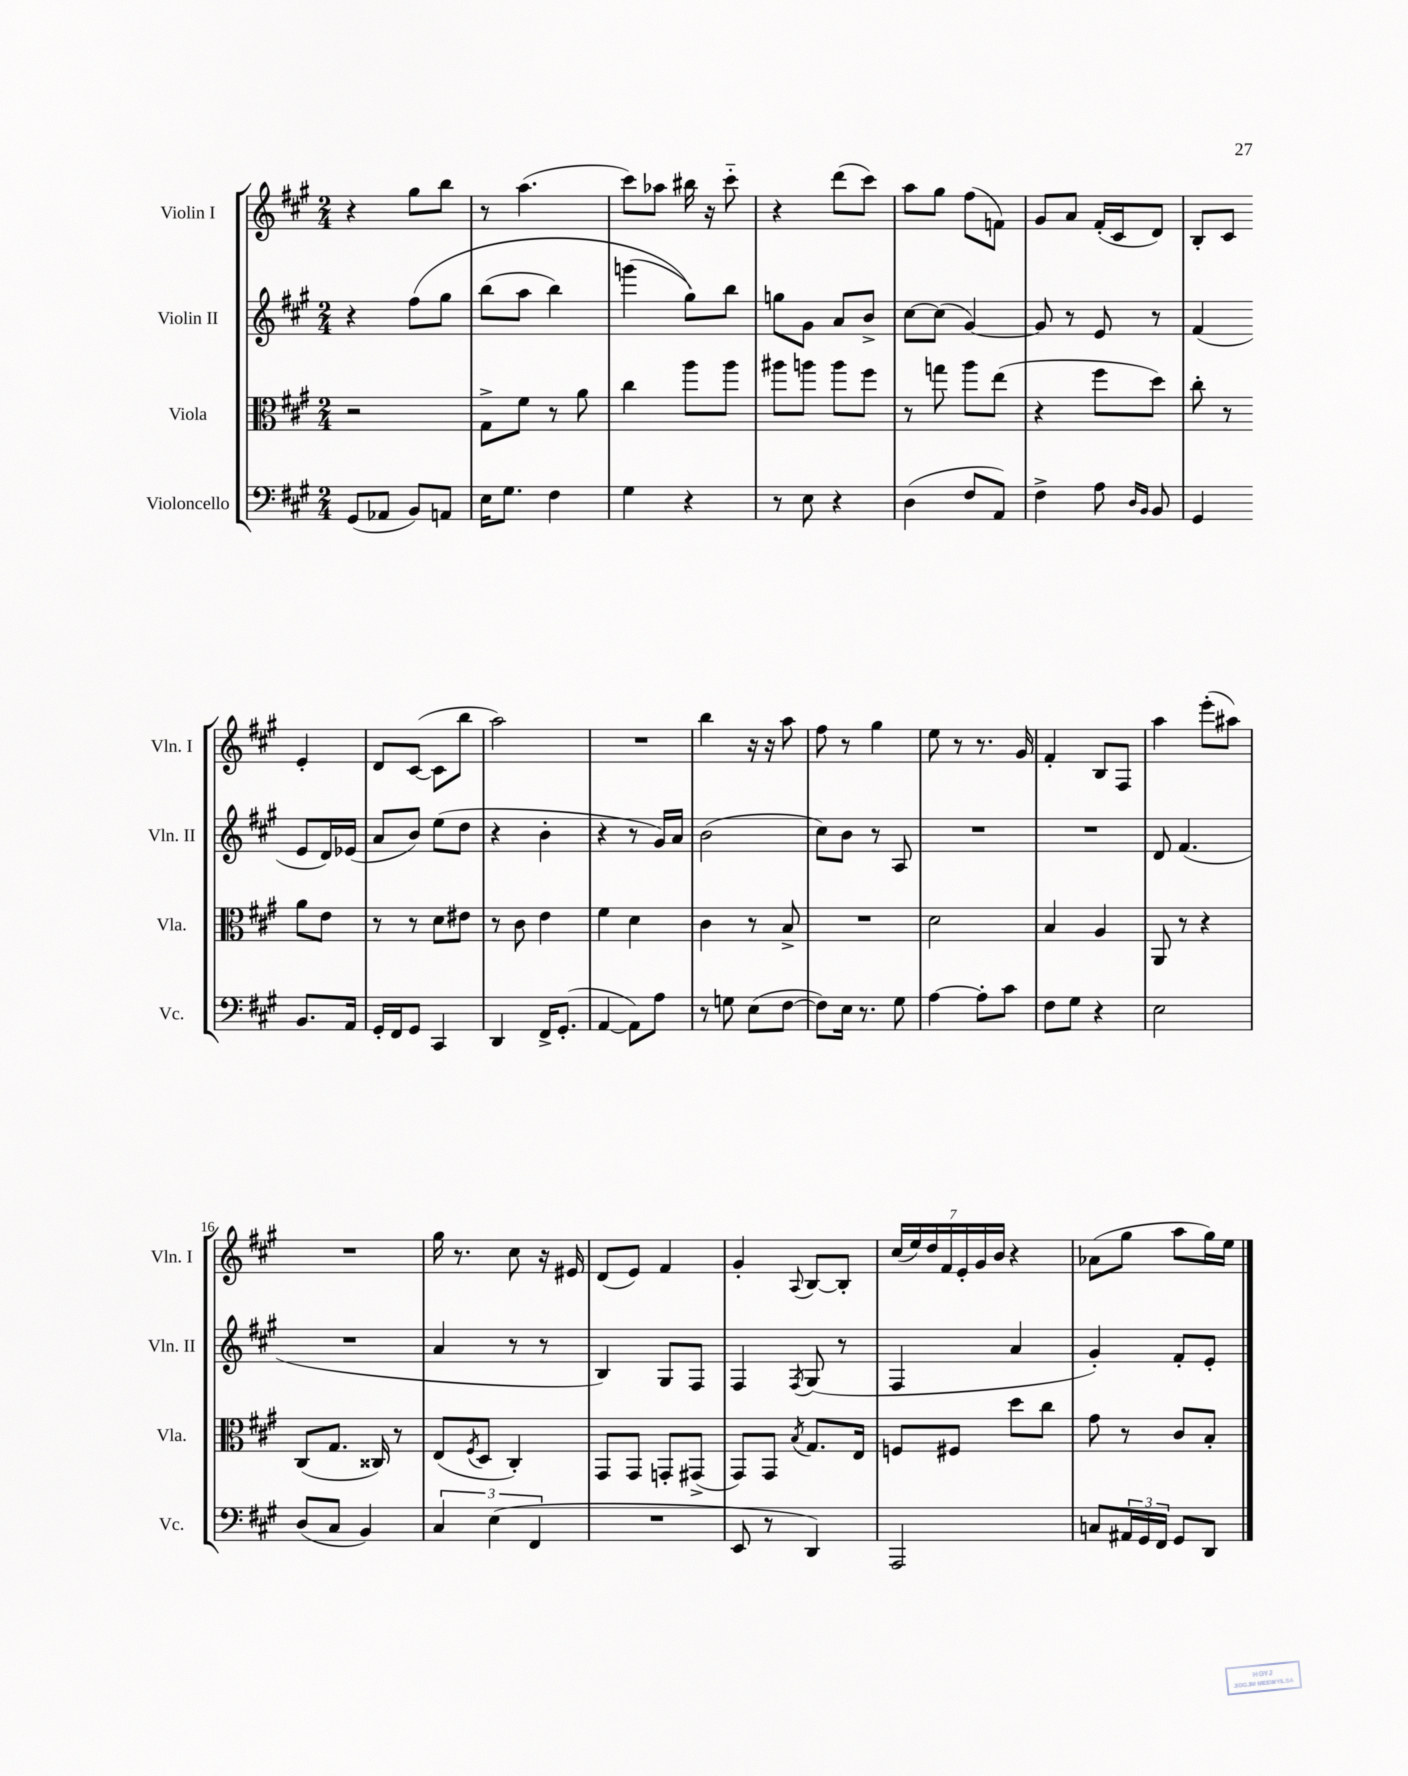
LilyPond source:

<<
\new StaffGroup <<
\new Staff = "s0" \with { instrumentName = "Violin I" shortInstrumentName = "Vln. I" } {
    \clef treble \key a \major \numericTimeSignature \time 2/4
    r4 gis''8 b''8 |
    r8 a''4.( |
    cis'''8) aes''8 bis''16 r16 cis'''8-_ |
    r4 d'''8( cis'''8) |
    a''8 gis''8 fis''8( f'8) |
    gis'8 a'8 fis'16-.( cis'16 d'8) |
    b8-. cis'8 e'4-. |
    d'8 cis'8~( cis'8 b''8 |
    a''2) |
    R2 |
    b''4 r16 r16 a''8 |
    fis''8 r8 gis''4 |
    e''8 r8 r8. gis'16 |
    fis'4-. b8 fis8 |
    a''4 e'''8-.( ais''8) |
    R2 |
    gis''16 r8. cis''8 r16 eis'16 |
    d'8( e'8) fis'4 |
    gis'4-. \appoggiatura { a8 } b8~ b8-. |
    \tuplet 7/4 { cis''16( e''16) d''16 fis'16 e'16-. gis'16 b'16 } r4 |
    aes'8( gis''8 a''8 gis''16) e''16 \bar "|." |
}
\new Staff = "s1" \with { instrumentName = "Violin II" shortInstrumentName = "Vln. II" } {
    \clef treble \key a \major \numericTimeSignature \time 2/4
    r4 fis''8\( gis''8 |
    b''8( a''8 b''4) |
    g'''4( gis''8)\) b''8 |
    g''8 gis'8 a'8 b'8-> |
    cis''8~ cis''8( gis'4~) |
    gis'8 r8 e'8 r8 |
    fis'4( e'8 d'16) ees'16( |
    a'8 b'8) e''8( d''8 |
    r4 b'4-. |
    r4 r8 gis'16) a'16 |
    b'2( |
    cis''8) b'8 r8 a8 |
    R2 |
    R2 |
    d'8 fis'4.( |
    R2 |
    a'4 r8 r8 |
    b4) gis8 fis8 |
    fis4 \acciaccatura { fis8 } gis8( r8 |
    fis4 a'4 |
    gis'4-.) fis'8-. e'8-. \bar "|." |
}
\new Staff = "s2" \with { instrumentName = "Viola" shortInstrumentName = "Vla." } {
    \clef alto \key a \major \numericTimeSignature \time 2/4
    r2 |
    gis8-> fis'8 r8 a'8 |
    cis''4 a''8 a''8 |
    ais''8 a''8 a''8 fis''8 |
    r8 g''8 a''8 e''8( |
    r4 fis''8 d''8) |
    cis''8-. r8 a'8 e'8 |
    r8 r8 d'8 eis'8 |
    r8 cis'8 e'4 |
    fis'4 d'4 |
    cis'4 r8 b8-> |
    R2 |
    d'2 |
    b4 a4 |
    a,8 r8 r4 |
    cis8( gis8. cisis16) r8 |
    e8( \acciaccatura { fis8 } d8 cis4-.) |
    gis,8 gis,8 g,8-. gis,8->( |
    gis,8) gis,8 \acciaccatura { b8 } gis8. e16 |
    f8 fis8 d''8 cis''8 |
    gis'8 r8 cis'8 b8-. \bar "|." |
}
\new Staff = "s3" \with { instrumentName = "Violoncello" shortInstrumentName = "Vc." } {
    \clef bass \key a \major \numericTimeSignature \time 2/4
    gis,8( aes,8 b,8) a,8 |
    e16 gis8. fis4 |
    gis4 r4 |
    r8 e8 r4 |
    d4( fis8 a,8) |
    fis4-> a8 \grace { d16 b,16 } b,8 |
    gis,4 b,8. a,16 |
    gis,16-. fis,16 gis,8 cis,4 |
    d,4 fis,16-> gis,8.-.( |
    a,4~ a,8) a8 |
    r8 g8 e8( fis8~ |
    fis8) e16 r8. gis8 |
    a4~ a8-. cis'8 |
    fis8 gis8 r4 |
    e2 |
    d8( cis8 b,4) |
    \tuplet 3/2 { cis4 e4( fis,4 } |
    R2 |
    e,8 r8 d,4) |
    a,,2 |
    c8 \tuplet 3/2 { ais,16 gis,16 fis,16 } gis,8 d,8 \bar "|." |
}
>>
>>
